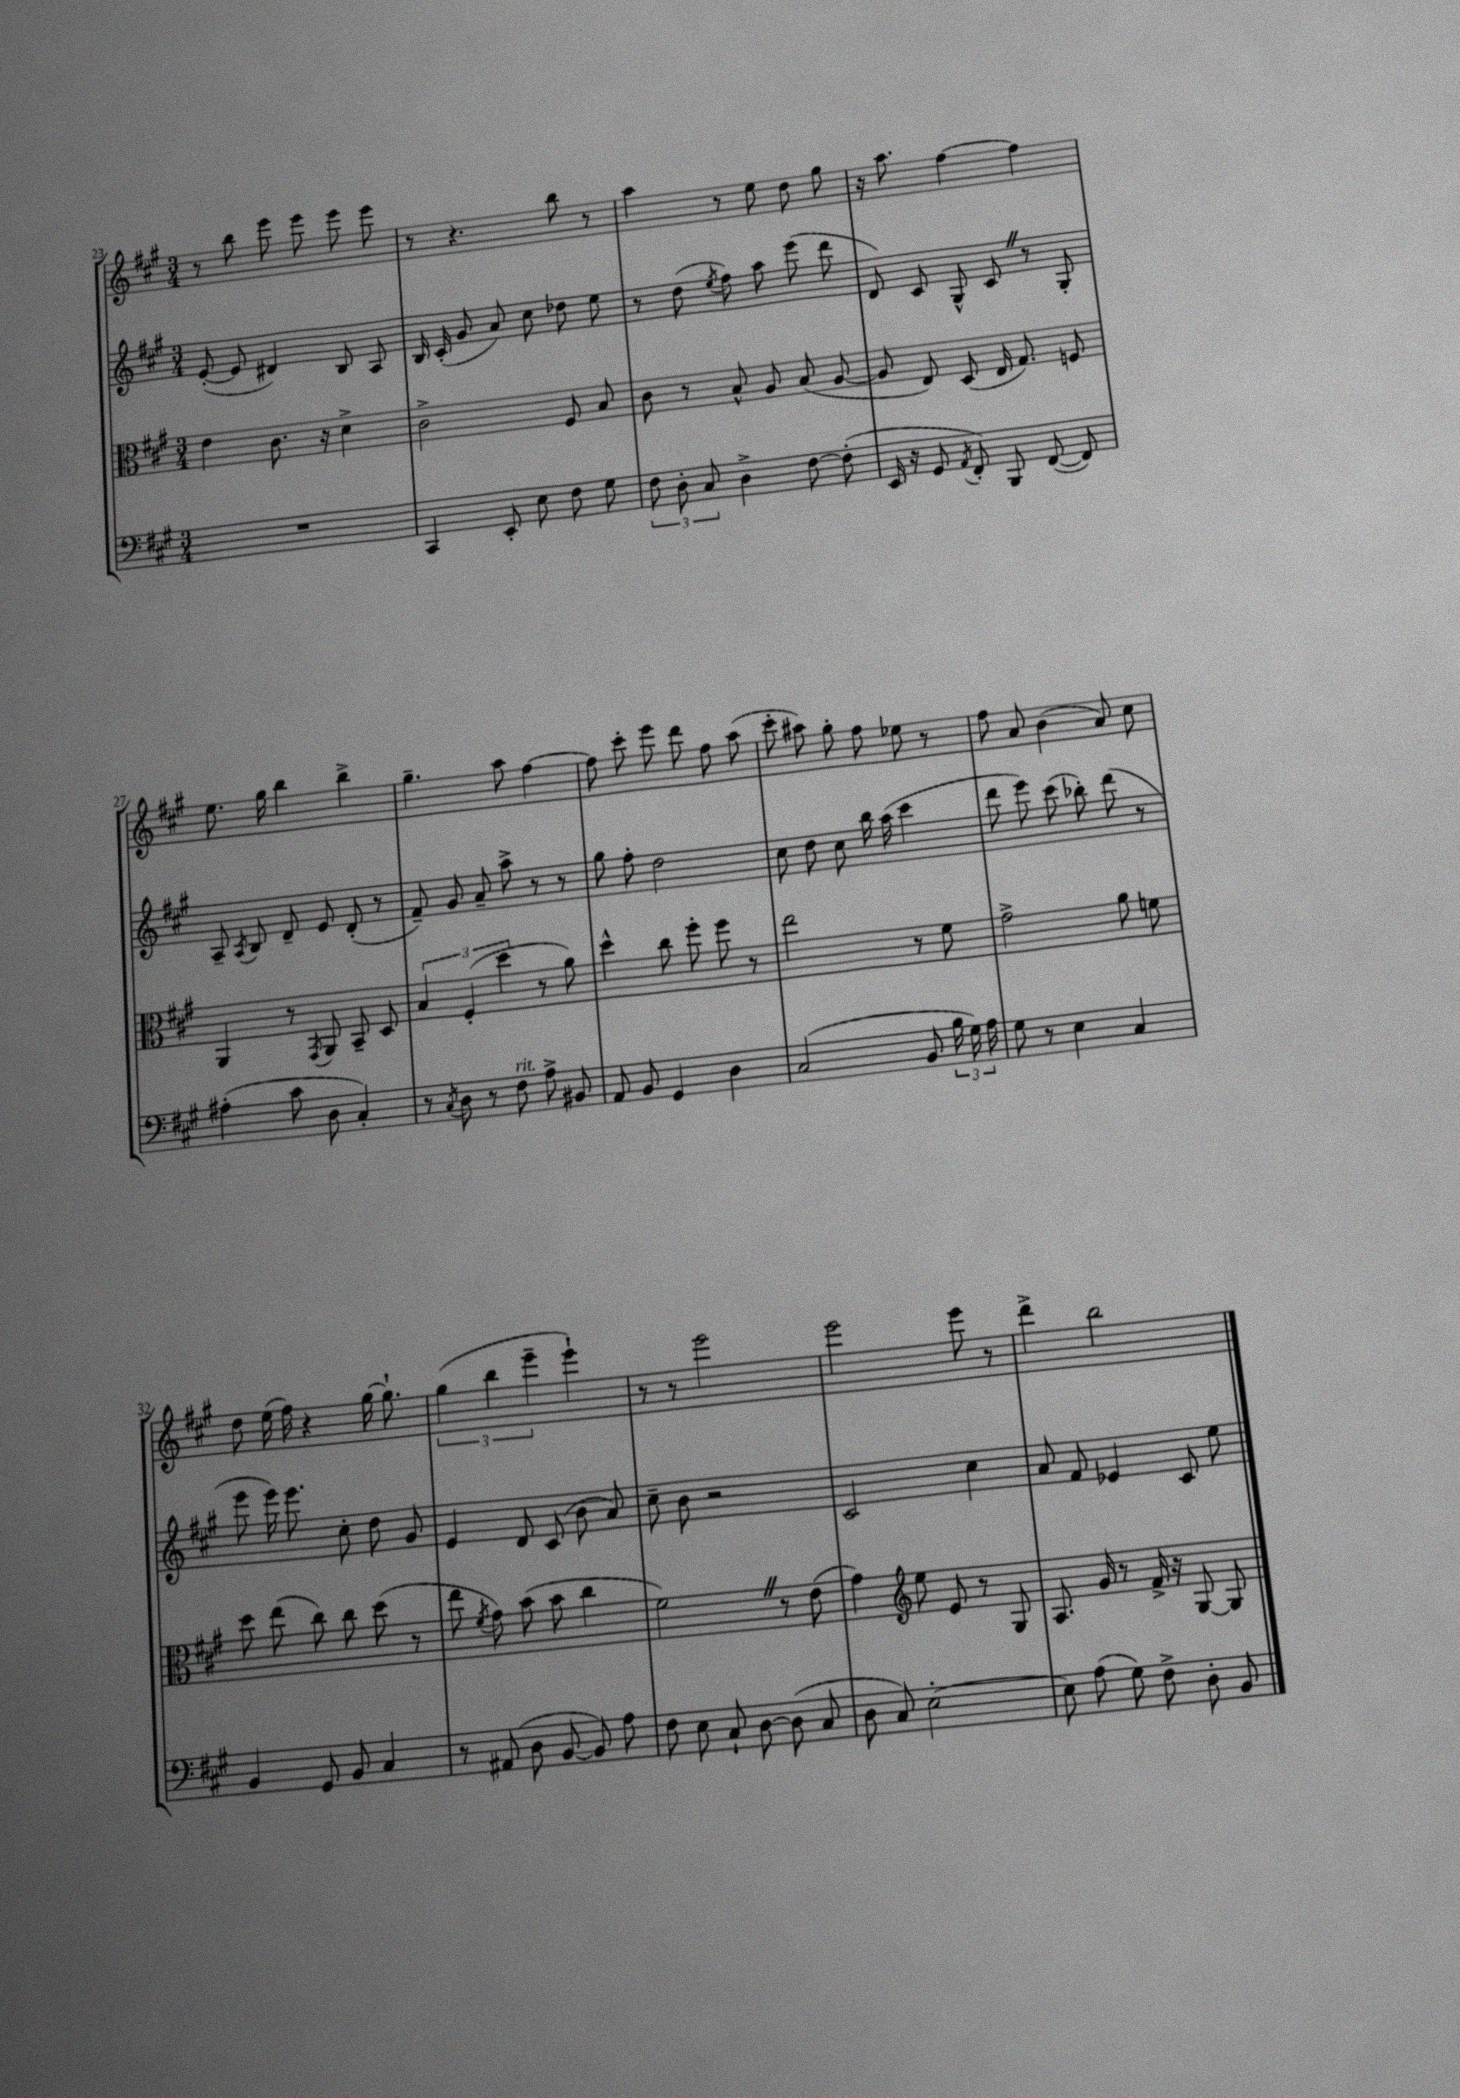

**kern	**kern	**kern	**kern
*staff4	*staff3	*staff2	*staff1
*clefF4	*clefC3	*clefG2	*clefG2
*k[f#c#g#]	*k[f#c#g#]	*k[f#c#g#]	*k[f#c#g#]
*M3/4	*M3/4	*M3/4	*M3/4
2.r	4e	([8e'	8r
.	.	8e]	8bb
.	8.c#	4d#)	8eee
.	.	.	8eee
.	16r	.	.
.	4d^	8B	8eee
.	.	8A	8eee
=	=	=	=
4CC#	2c#^	16B	8r
.	.	(16c#'	.
.	.	8g#	4.r
8EE'	.	8a)	.
8E	.	8cc#	.
8F#	8F#	8dd-	8bb
8G#	8B	8ee	8r
=	=	=	=
12F#	8c#	8r	4aa
12D'	.	.	.
.	8r	(8dd	.
12C#	.	.	.
.	.	8qee	.
4D^	8B^^	8ff#)	8r
.	8A	8aa	8ee
[8F#	(8B	(8eee	8dd
(8F#']	[8A	8ddd	8gg#
=	=	=	=
16EE	8A]	8d)	16r
16r	.	.	8.aa
8GG#	8E)	8c#	.
8qAA	.	.	.
8FF#')	(8D	8G#^^	[4ff#
8BBB	16E	8c#	.
.	8.G#)	.	.
([8FF#	.	8r	4ff#]
8FF#])	8F	8G#'	.
=	=	=	=
(4A#'	4AA	8A~	8.ee
.	.	8qA	.
.	.	8B	.
.	.	.	16gg#
8c#	8r	8d~	4bb
.	8qGG#	.	.
8D	8AA	8e	.
4C#')	8BB~	(8d'	4bb^
.	8D	8r	.
=	=	=	=
8r	6B	8f#~)	4.gg#~
8qC#	.	.	.
8D	.	8g#	.
.	(6F#'	.	.
8r	.	8a~	.
.	6dd	.	.
8F#	.	8aa^	8aa
8A^	8r	8r	[4ff#
8BB#	8a)	8r	.
=	=	=	=
8AA	4dd^^	8gg#	8ff#]
8BB	.	8ff#'	8ccc#'
4GG#	8cc#	2dd	8eee
.	8ff#'	.	8ddd
4D	8ff#	.	8ff#
.	8r	.	(8aa
=	=	=	=
(2C#	2ee	8cc#	8ccc#'
.	.	8dd	8aa#)
.	.	8cc#	8gg#'
.	.	16bb	8ff#
.	.	(16aa	.
8BB	8r	4ccc#	8ee-
24B	8f#	.	8r
24G#)	.	.	.
24A	.	.	.
=	=	=	=
8G#	2g#^	8ddd	8ff#
8r	.	8eee)	8a
4E	.	(8ccc#	(4b
.	.	8bb-')	.
4C#	8a	(8ddd	8a)
.	8f	8r	8cc#
=	=	=	=
4BB	8dd	8eee	8dd
.	(8ee	16eee)	(16ee
.	.	8.eee	16ff#)
8GG#	8cc#)	.	4r
8BB	8cc#	8cc#'	.
4C#	(8dd	8dd	[16gg#
.	.	.	8.gg#`]
.	8r	8g#	.
=	=	=	=
8r	8ee	4e	(6gg#
.	8qf#	.	.
(8AA#	8g#)	.	.
.	.	.	6bb
8D	(8b	8d	.
.	.	.	6eee~
[8BB	8b	(8c#	.
8BB])	4cc#	8b	4eee`)
8A	.	8a)	.
=	=	=	=
8F#	2f#)	8cc#~	8r
8E	.	8b	8r
8C#`	.	2r	2eee
[8D	.	.	.
(8D]	8r	.	.
8C#	(8e	.	.
=	=	=	=
8D	4g#)	2c#	2eee
8C#)	.	.	.
*	*clefG2	*	*
[2E'	8ee	.	.
.	8e	.	.
.	8r	4cc#	8eee
.	8G#	.	8r
=	=	=	=
8E]	8.A	8a	4ddd^
(8A	.	8f#	.
.	16g#	.	.
8G#)	8r	4e-	2bb
8F#^	16f#^	.	.
.	16r	.	.
8D'	[8G#	8c#	.
8BB	8G#]	8ee	.
==	==	==	==
*-	*-	*-	*-
